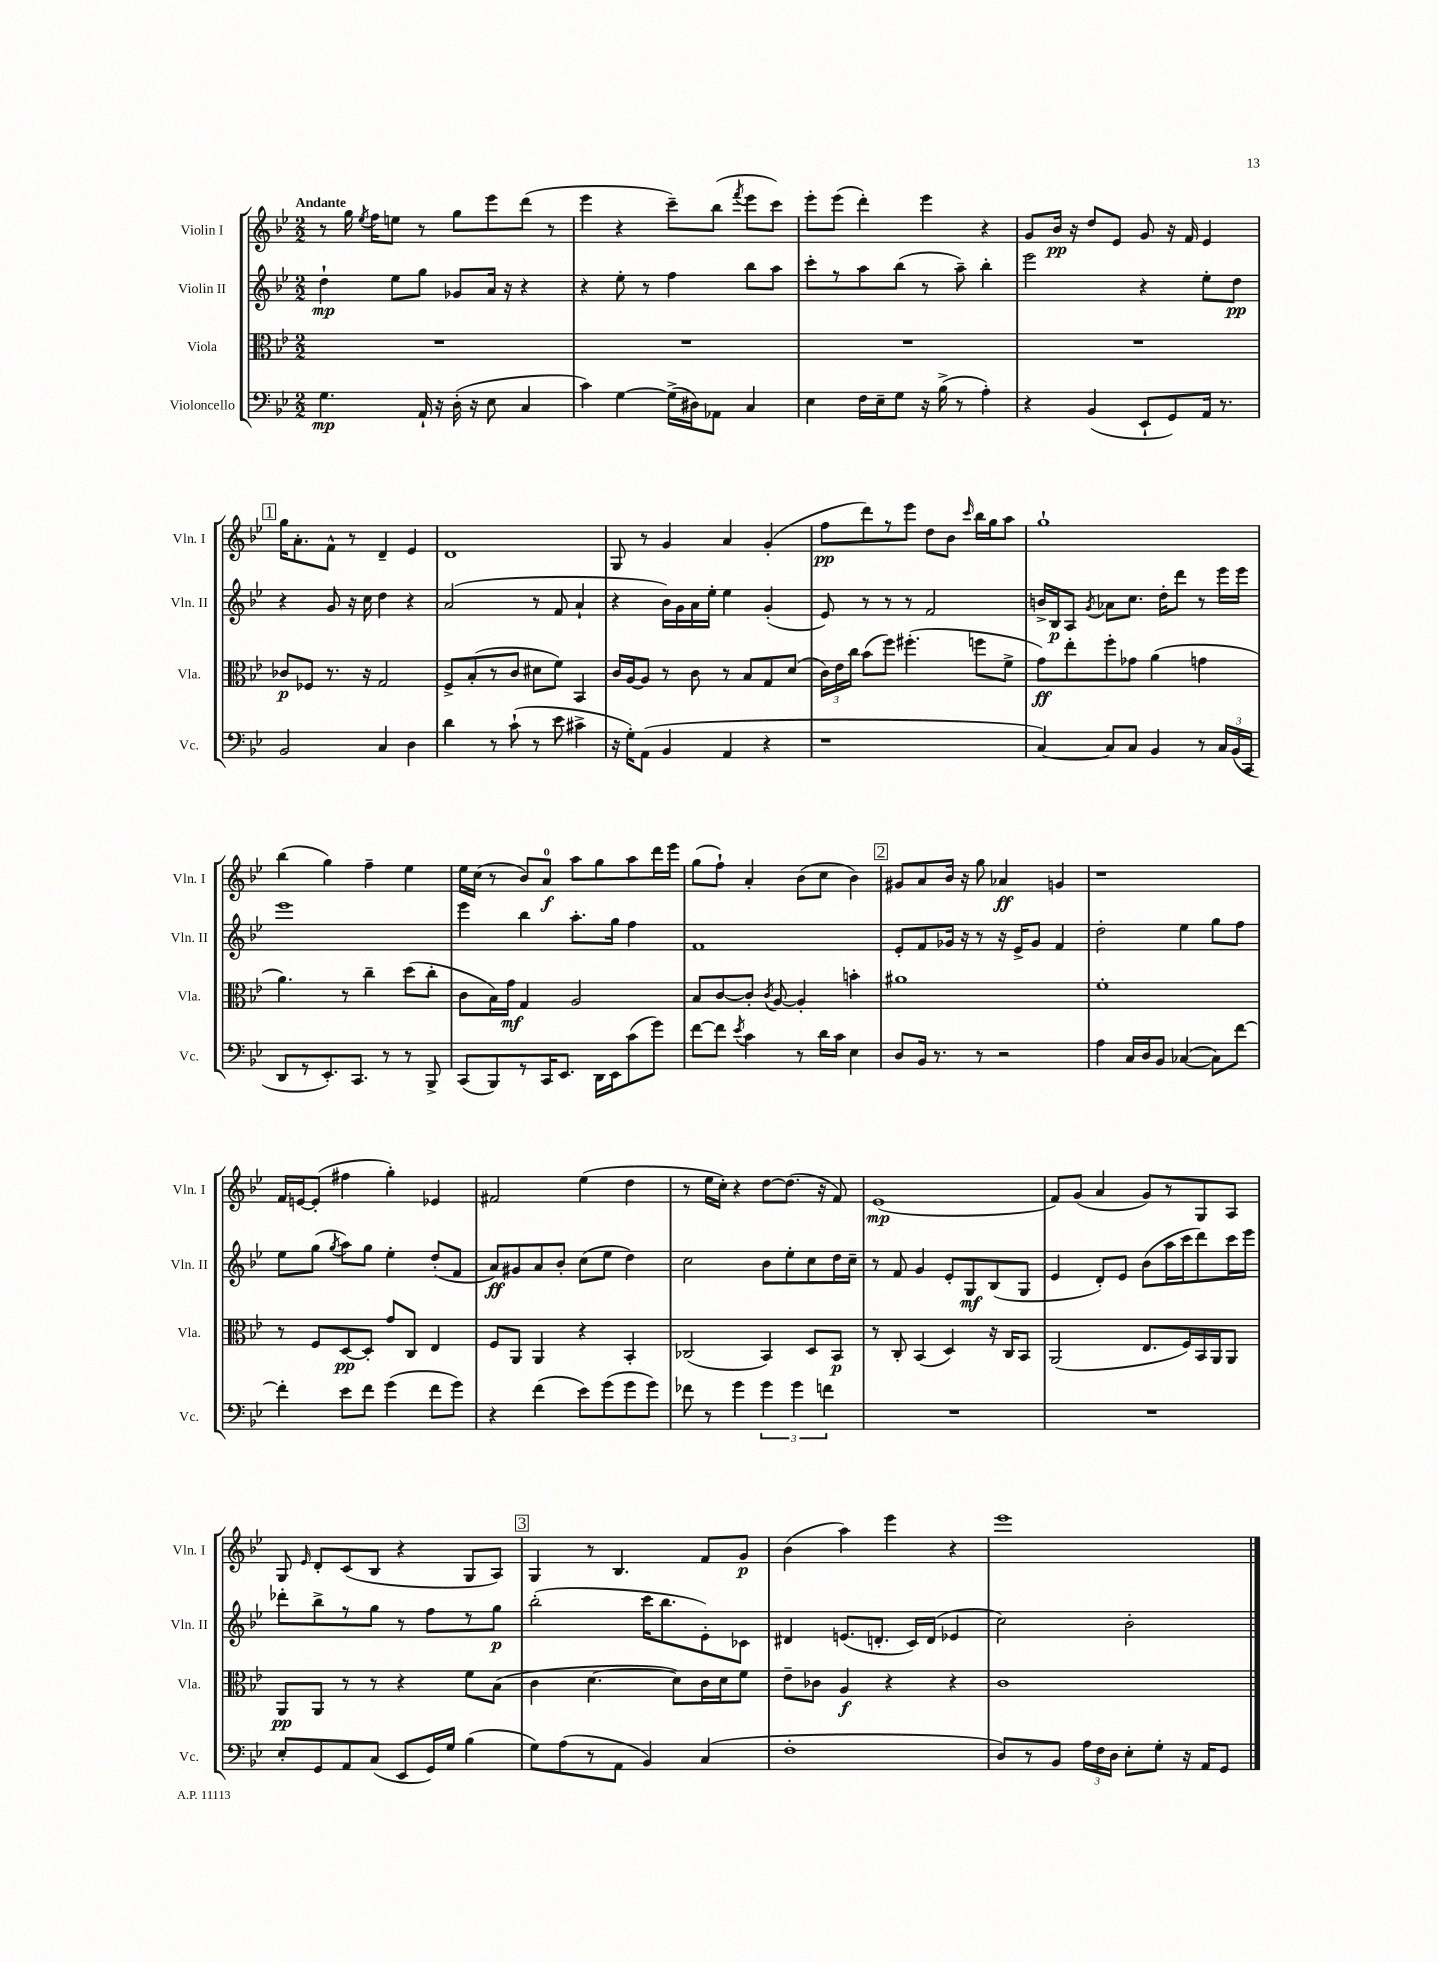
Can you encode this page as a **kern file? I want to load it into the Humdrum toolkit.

**kern	**kern	**kern	**kern
*staff4	*staff3	*staff2	*staff1
*clefF4	*clefC3	*clefG2	*clefG2
*k[b-e-]	*k[b-e-]	*k[b-e-]	*k[b-e-]
*M2/2	*M2/2	*M2/2	*M2/2
4.G	1r	4dd`	8r
.	.	.	16gg
.	.	.	8qee-
.	.	.	16ff
.	.	8ee-	8ee
16AA`	.	8gg	8r
16r	.	.	.
(16D'	.	8g-	8gg
16r	.	.	.
8E-	.	16a	8eee-
.	.	16r	.
4C	.	4r	(8ddd
.	.	.	8r
=	=	=	=
4c)	1r	4r	4eee-
[4G	.	8ee-'	4r
.	.	8r	.
(16G^]	.	4ff	8ccc~)
16D#)	.	.	.
8AA-	.	.	(8bb-
.	.	.	8qfff
4C	.	8bb-	8eee-
.	.	8aa	8ccc)
=	=	=	=
4E-	1r	8ccc'	8eee-'
.	.	8r	(8eee-
16F	.	8aa	4ddd')
16E-~	.	.	.
8G	.	(8bb-	.
16r	.	8r	4eee-
(16B-^	.	.	.
8r	.	8aa~)	.
4A')	.	4bb-'	4r
=	=	=	=
4r	1r	2eee-	8g
.	.	.	16b-
.	.	.	16r
(4BB-	.	.	8dd
.	.	.	8e-
8EE-`	.	4r	8g
8GG)	.	.	16r
.	.	.	16f
16AA	.	8ee-'	4e-
8.r	.	.	.
.	.	8dd	.
=	=	=	=
2BB-	8c-	4r	16gg
.	.	.	8.a'
.	8F-	.	.
.	8.r	8g	8f^^
.	.	16r	8r
.	16r	16cc	.
4C	2G	4dd	4d~
4D	.	4r	4e-
=	=	=	=
4d	8F^	(2a	1d
.	(8B-'	.	.
8r	8r	.	.
(8c`	8c	.	.
8r	8d#	8r	.
8e-	8f)	8f	.
4c#^	4BB-	4a`	.
=	=	=	=
16r	16c	4r	8G
16G')	[16A	.	.
(8AA	8A]	.	8r
4BB-	8r	16b-)	4g
.	.	16g	.
.	8c	16a	.
.	.	16ee-'	.
4AA	8r	4ee-	4a
.	8B-	.	.
4r	8G	(4g'	(4g'
.	(8d	.	.
=	=	=	=
1r	24c)	8e-)	8ff
.	24e-	.	.
.	24cc	.	.
.	(8b-	8r	8ddd)
.	8ff)	8r	8r
.	(4.ff#'	8r	8eee-
.	.	2f	8dd
.	.	.	8b-
.	.	.	16qqccc
.	8ff	.	16bb-
.	.	.	16gg
.	8f^	.	8aa
=	=	=	=
[4C)	8g)	16b^	1gg`
.	.	16B-	.
.	8ee-'	8A	.
.	.	8qg	.
8C]	8ff'	8a-	.
8C	8g-	8.cc	.
4BB-	(4a	.	.
.	.	16dd'	.
.	.	8ddd	.
8r	4g	8r	.
24C	.	16eee-	.
(24BB-	.	.	.
.	.	16eee-	.
24CC	.	.	.
=	=	=	=
8DD	4.a)	1eee-	(4bb-
8r	.	.	.
8.EE-')	.	.	4gg)
.	8r	.	.
8.CC	.	.	.
.	4cc~	.	4ff~
8r	.	.	.
8r	(8dd	.	4ee-
8BBB-^	8cc'	.	.
=	=	=	=
(8CC	8c	4eee-	16ee-
.	.	.	(16cc
8BBB-)	16B-)	.	8r
.	16g	.	.
8r	4G	4bb-	8b-)
16CC	.	.	8a
8.EE-	.	.	.
.	2A	8.aa'	8aa
16DD	.	.	8gg
16EE-	.	16gg	.
(8c	.	4ff	8aa
8g)	.	.	16ddd
.	.	.	16eee-
=	=	=	=
[8f	8B-	1f	(8gg
8f]	[8c	.	8ff`)
8qe-	.	.	.
4c	8c']	.	4a'
.	8qc	.	.
.	[8A	.	.
8r	4A']	.	(8b-
16d	.	.	8cc
16c	.	.	.
4E-	4b'	.	4b-)
=	=	=	=
8D	1a#	8e-'	8g#
16BB-	.	8f	8a
8.r	.	.	.
.	.	16g-	16b-
.	.	16r	16r
8r	.	8r	8gg
2r	.	16r	4a-
.	.	16e-^	.
.	.	8g-	.
.	.	4f	4g
=	=	=	=
4A	1f'	2dd'	1r
16C	.	.	.
16D	.	.	.
8BB-	.	.	.
([4C-	.	4ee-	.
8C-])	.	8gg	.
[8f	.	8ff	.
=	=	=	=
4f']	8r	8ee-	16f
.	.	.	[16e
.	8F	(8gg	(8e']
.	.	8qgg	.
8e-	[8D	8aa)	4ff#
8f	8D']	8gg	.
(4g	8g	4ee-'	4gg')
.	8C	.	.
8f	4E-	(8dd'	4e-
8g)	.	8f	.
=	=	=	=
4r	8F	8a)	2f#
.	8AA	8g#	.
(4f	4AA	8a	.
.	.	8b-'	.
8e-)	4r	(8cc	(4ee-
(8g	.	8ee-	.
8g	4BB-'	4dd)	4dd
8g)	.	.	.
=	=	=	=
8f-	(2C-	2cc	8r
8r	.	.	16ee-
.	.	.	16cc')
4g	.	.	4r
6g	4BB-)	8b-	[8dd
.	.	8ee-'	(8.dd]
6g	.	.	.
.	8D	8cc	.
.	.	.	16r
6f	.	.	.
.	8BB-	16dd	8f)
.	.	16cc~	.
=	=	=	=
1r	8r	8r	(1e-
.	8C'	8f	.
.	(4BB-	4g	.
.	4D)	8e-'	.
.	.	8G	.
.	16r	(8B-	.
.	16C	.	.
.	8BB-	8G	.
=	=	=	=
1r	(2AA	4e-	8f)
.	.	.	(8g
.	.	8d')	4a
.	.	8e-	.
.	8.E-	(8b-	8g)
.	.	16aa	8r
.	16F)	16ccc	.
.	16BB-	8ddd)	8G
.	16AA	.	.
.	8AA	16ccc	8A
.	.	16eee-	.
=	=	=	=
8E-'	8AA	8ddd-'	8G
.	.	.	16qqe-
8GG	8AA	8bb-^	8d'
8AA	8r	8r	(8c
(8C	8r	8gg	8B-
8EE-	4r	8r	4r
16GG)	.	8ff	.
16G	.	.	.
(4B-	8f	8r	8G
.	(8B-	8gg	8A)
=	=	=	=
8G)	4c	(2bb-'	4G
(8A	.	.	.
8r	[4.d	.	8r
8AA	.	.	4.B-
4BB-)	.	16ccc	.
.	.	8.bb-	.
.	8d])	.	.
(4C	16c	8e-')	8f
.	16d	.	.
.	8f	8c-	8g
=	=	=	=
1F'	8e-~	4d#	(4b-
.	8c-	.	.
.	4A	(8.e	4aa)
.	.	8.d'	.
.	4r	.	4eee-
.	.	16c)	.
.	.	(16d	.
.	4r	4e-	4r
=	=	=	=
8D)	1c	2cc)	1eee-
8r	.	.	.
8BB-	.	.	.
24A	.	.	.
24F	.	.	.
24D	.	.	.
8E-'	.	2b-'	.
8G'	.	.	.
16r	.	.	.
16AA	.	.	.
8GG	.	.	.
==	==	==	==
*-	*-	*-	*-
